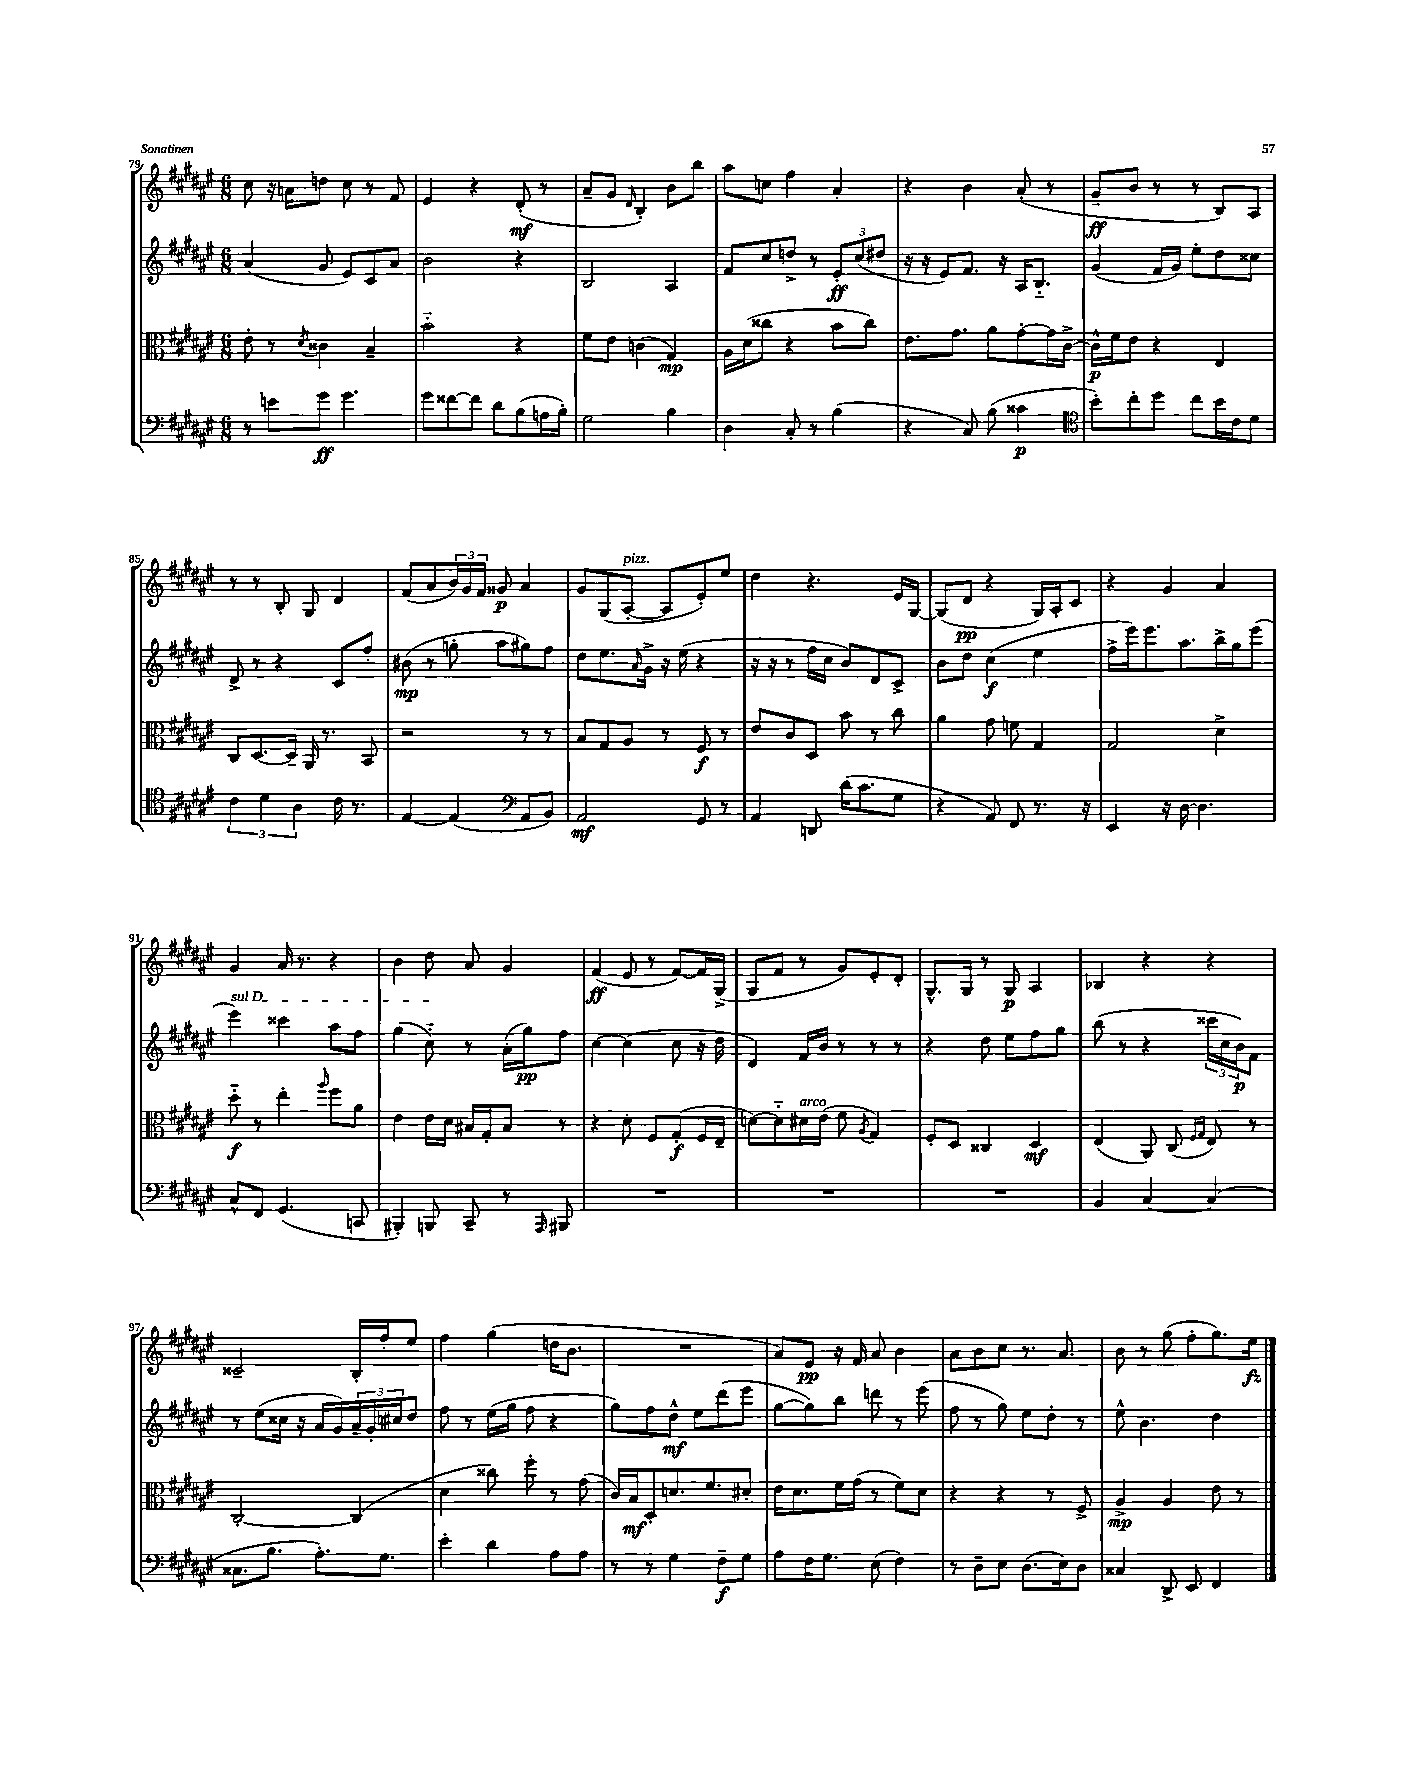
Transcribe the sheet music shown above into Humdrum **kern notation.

**kern	**kern	**kern	**kern
*staff4	*staff3	*staff2	*staff1
*clefF4	*clefC3	*clefG2	*clefG2
*k[f#c#g#d#a#e#]	*k[f#c#g#d#a#e#]	*k[f#c#g#d#a#e#]	*k[f#c#g#d#a#e#]
*M6/8	*M6/8	*M6/8	*M6/8
8r	8e#'	(4a#	8cc#
8e	8r	.	16r
.	.	.	16a
.	8qd#	.	.
8g#	4c##	8g#	8dd
4.g#	.	8e#)	8cc#
.	4B~	8c#	8r
.	.	8a#	8f#
=	=	=	=
8g#	2b'~	2b	4e#
[8f##	.	.	.
8f##]	.	.	4r
8d#	.	.	.
(8B	4r	4r	(8d#'
16A	.	.	8r
16B')	.	.	.
=	=	=	=
2G#	8f#	2B	8a#~
.	8e#	.	8g#
.	.	.	16qqd#
.	(4c	.	4B')
4B	4G#)	4A#	8b
.	.	.	8bb
=	=	=	=
4D#	16A#	8f#	8aa#
.	(16d#	.	.
.	8cc##	8cc#	8cc
8C#'	4r	8dd^	4ff#
8r	.	8r	.
(4B	8b	12e#'	4a#'
.	.	(12cc#	.
.	8cc##)	.	.
.	.	12dd#	.
=	=	=	=
4r	8.e#	16r	4r
.	.	16r	.
.	.	8e#)	.
.	8.g#	.	.
8C#)	.	8.f#	4b
(8B	8a#	.	.
.	.	16r	.
4c##	[8g#'	16A#	(8a#'
.	.	8.B'~	.
.	16g#]	.	8r
.	[16c#^	.	.
=	=	=	=
*clefC4	*	*	*
8b')	16c#^^]	(4g#	8g#~
.	16f#	.	.
8cc#'	8e#	.	8b
8dd#	4r	16f#	8r
.	.	16g#)	.
8cc#	.	8ee#'	8r
16b	4E#	8dd#	8B)
16c#	.	.	.
8d#	.	8cc##	8A#
=	=	=	=
6c#	8C#	8d#^	8r
.	[8.D#	8r	8r
6d#	.	.	.
.	.	4r	8B'
.	16D#~]	.	.
6A#	.	.	.
.	16AA#	.	8G#
.	8.r	.	.
16c#	.	8c#	4d#
8.r	.	.	.
.	8BB	8ff#'	.
=	=	=	=
[4E#	2r	(8b#	(8f#
.	.	8r	8a#
(4E#]	.	8gg'	24b)
.	.	.	24g#
.	.	.	24f#
.	.	8aa#	8g##
*clefF4	*	*	*
8AA#	8r	8gg#)	4a#
8BB)	8r	8ff#	.
=	=	=	=
2AA#	8B	8dd#	8g#
.	8G#	8.ee#	(8G#
.	8A#	.	[8A#'
.	.	16qqa#	.
.	.	16g#^	.
.	8r	16r	8A#]
.	.	(16ee#	.
8GG#	8F#	4r	8e#')
8r	8r	.	8ee#
=	=	=	=
4AA#	8e#	16r	4dd#
.	.	16r	.
.	8c#	8r	.
8DD	8D#	16ff#	4.r
.	.	16cc#	.
(16d#	8b	8b)	.
8.c#	.	.	.
.	8r	8d#	.
8G#	8cc#	8c#^	16e#
.	.	.	[16G#
=	=	=	=
4r	4a#	8b	(8G#]
.	.	8dd#	8d#
8AA#)	8g#	(4cc#	4r
8FF#	8f	.	.
8.r	4G#	4ee#	16G#)
.	.	.	16A#'
.	.	.	8c#
16r	.	.	.
=	=	=	=
4EE#	2G#	16ff#^	4r
.	.	16eee#)	.
.	.	8.eee#	.
16r	.	.	4g#
[16D#	.	8.aa#	.
4.D#]	.	.	.
.	4d#^	16bb^	4a#
.	.	16gg#	.
.	.	(8eee#	.
=	=	=	=
8C#^^	8dd#'~	4eee#)	4g#
8FF#	8r	.	.
(4.GG#	4ee#'	4ccc##	16a#
.	.	.	8.r
.	16qqaa#	.	.
.	8ff#	8aa#	4r
8CC	8a#	8ff#	.
=	=	=	=
4BBB#')	4e#	(4gg#	4b
8BBB	16e#	8cc#'~)	8dd#
.	16d#	.	.
8CC#~	16B#	8r	8a#
.	16G#'	.	.
8r	8B#	(16a#'	4g#
.	.	16gg#)	.
16qqAAA#	.	.	.
8BBB#	8r	8ff#	.
=	=	=	=
2.r	4r	[4cc#	(4f#
.	8d#'	(4cc#]	8e#
.	8F#	.	8r
.	(8G#'	8cc#	[8f#)
.	16F#	16r	16f#]
.	16E#~	16dd#	(16G#^
=	=	=	=
2.r	[8d)	4d#)	8G#
.	8d'~]	.	8f#
.	16d#	16f#	8r
.	(16e#	16b	.
.	8f#	8r	8g#)
.	8qA#	.	.
.	4G#)	8r	8e#'
.	.	8r	8d#'
=	=	=	=
2.r	8F#'	4r	8.G#^^
.	8D#	.	.
.	.	.	16G#
.	4C##	8dd#	8r
.	.	8ee#	8G#
.	4D#	8ff#	4A#
.	.	8gg#	.
=	=	=	=
4BB	(4E#	(8bb	4B-
.	.	8r	.
[4C#	8AA#)	4r	4r
.	(8C#	.	.
.	16qqF#	.	.
.	16qqG#	.	.
(4C#]	8E#)	24ccc##	4r
.	.	24cc#	.
.	.	24b)	.
.	8r	8f#	.
=	=	=	=
8.C##	[2C#'	8r	2c##~
.	.	(8ee#	.
8.B	.	.	.
.	.	16cc##	.
.	.	16r	.
8.A#')	.	16a#	.
.	.	16g#)	.
.	(4C#]	24a#~	16B'
.	.	24g#'	.
8.G#	.	.	16ff#'
.	.	24cc#	.
.	.	8dd#	8ee#
=	=	=	=
4e#'	4d#	8ff#	4ff#
.	.	8r	.
4d#	8cc##)	(16ee#	(4gg#
.	.	16gg#	.
.	8ff#'	8ff#	.
8A#	8r	4r	16dd
.	.	.	8.b
8A#	(8g#	.	.
=	=	=	=
8r	16c#)	8gg#)	2.r
.	16B	.	.
8r	8D#'	8ff#	.
4G#	8.d	8dd#^^	.
.	.	8ee#	.
.	8.f#	.	.
8F#~	.	(8ddd#	.
8G#	8d#'	8eee#	.
=	=	=	=
8A#	16e#	[8gg#	8a#)
.	8.d#	.	.
16F#	.	8gg#])	8e#
8.G#	.	.	.
.	16f#	8bb	16r
.	(16g#	.	16f#
(8E#	8r	8ddd	8a#
4F#)	8f#)	8r	4b
.	8d#	(8eee#	.
=	=	=	=
8r	4r	8ff#	8a#
8D#~	.	8r	8b
8E#	4r	8gg#)	8cc#
(8.D#	.	8ee#	8.r
.	8r	8dd#'	.
16E#)	.	.	8.a#
8D#	8F#^	8r	.
=	=	=	=
4C##	4A#^	8ee#^^	8b
.	.	4.b	8r
8DD#^	4A#	.	(8gg#
8EE#	.	.	8ff#'
4FF#	8e#	4dd#	8.gg#)
.	8r	.	.
.	.	.	16ee#
==	==	==	==
*-	*-	*-	*-
